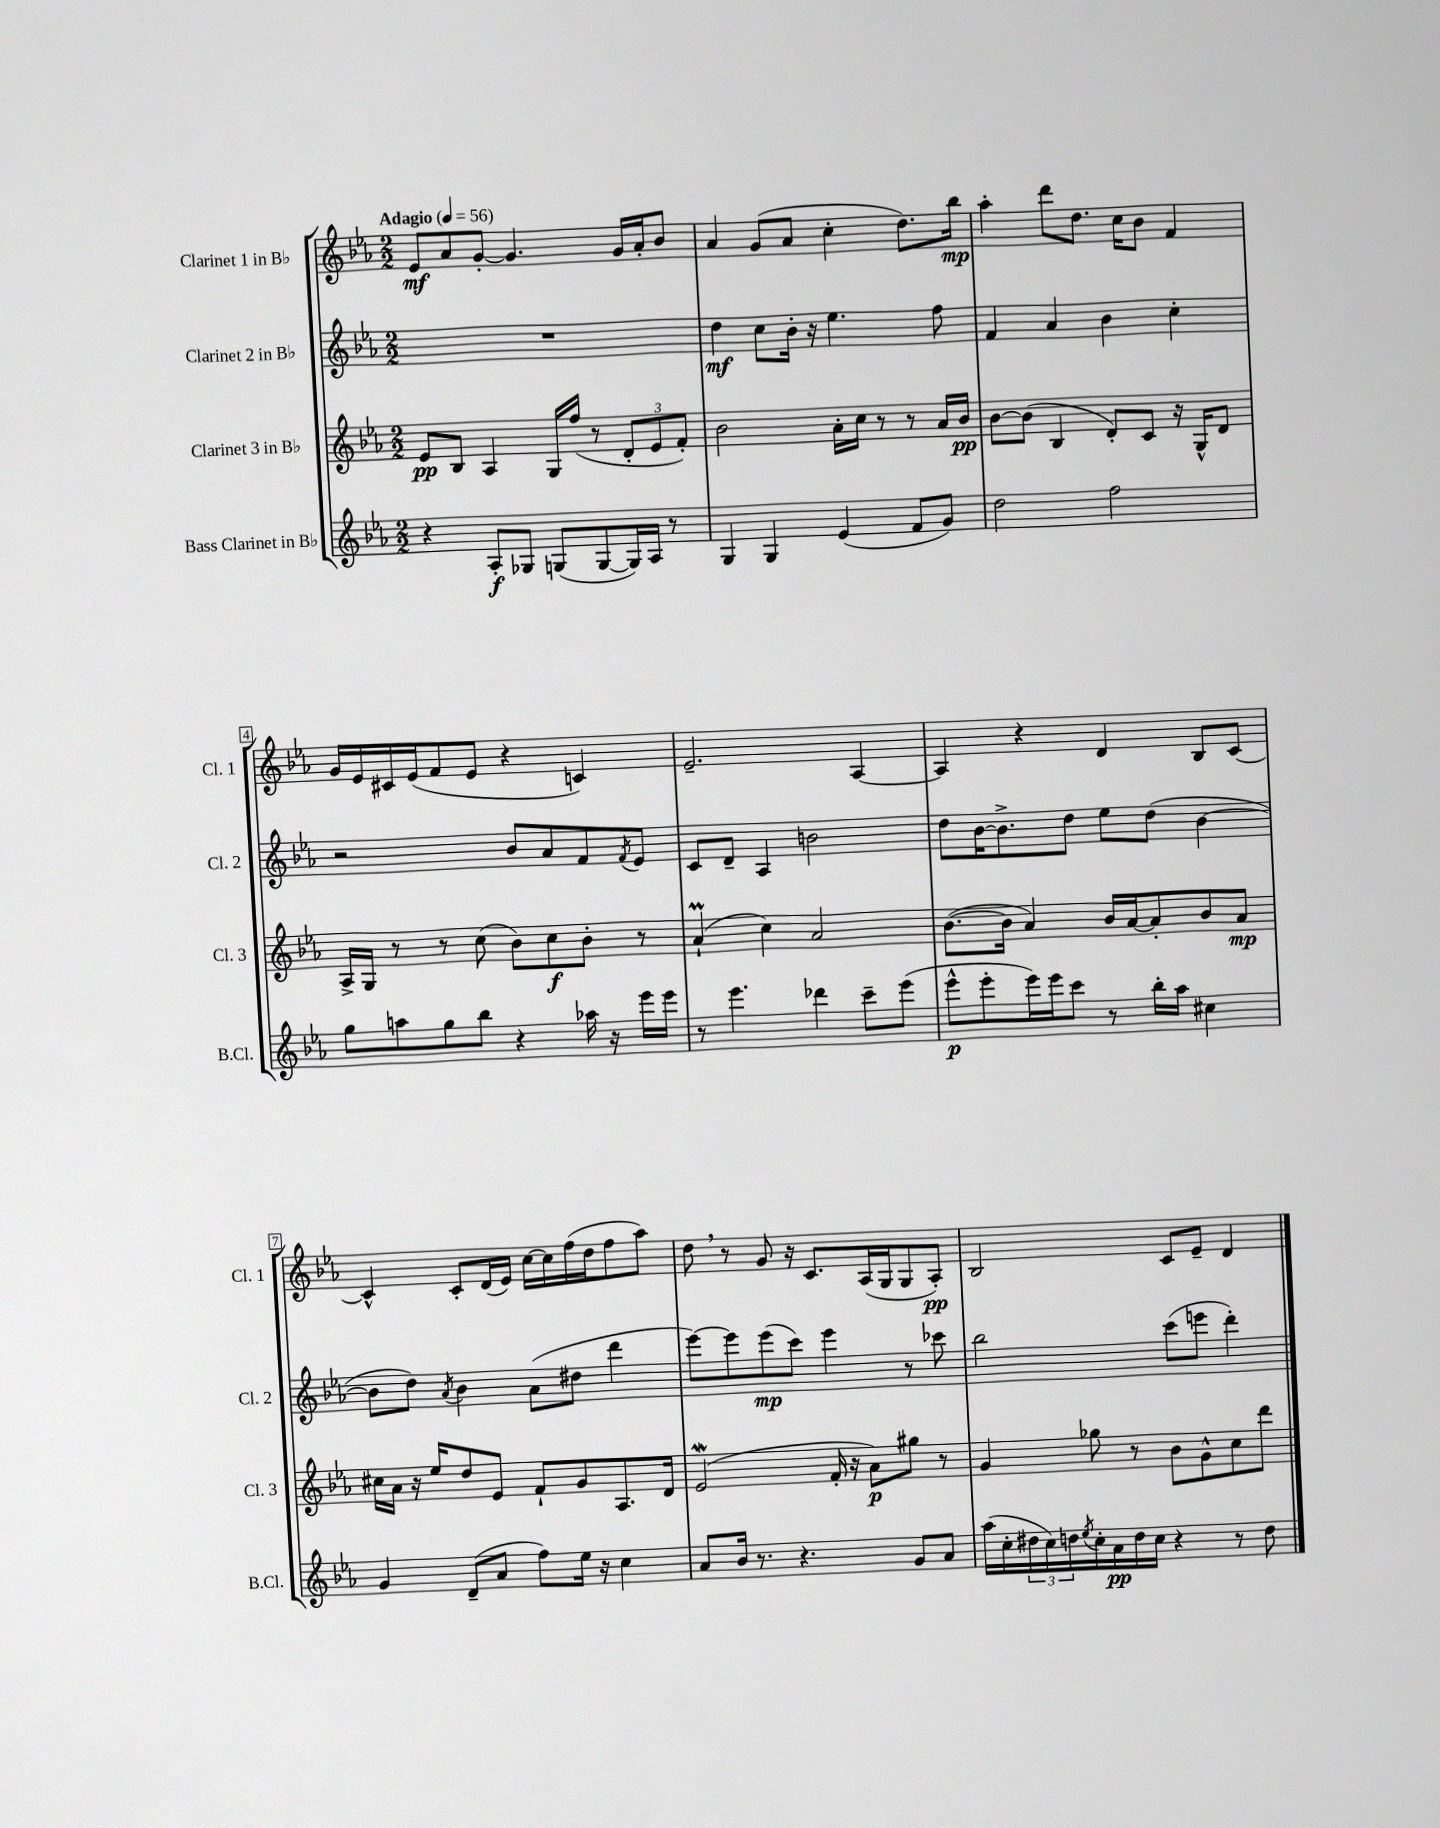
<<
\new StaffGroup <<
\new Staff = "s0" \with { instrumentName = "Clarinet 1 in Bb" shortInstrumentName = "Cl. 1" } {
    \clef treble \key ees \major \numericTimeSignature \time 2/2 \tempo "Adagio" 4 = 56
    ees'8\mf aes'8 g'8~-. g'4. g'16 aes'16-. bes'8 |
    aes'4 g'8( aes'8 c''4-. d''8.) bes''16\mp |
    aes''4-. d'''8 d''8. c''16 bes'8 f'4 |
    g'16 ees'16 cis'16 ees'16( f'8 ees'8 r4 c'4) |
    ees'2.-- aes4~ |
    aes4 r4 d'4 bes8 c'8~ |
    c'4-^ c'8-. d'16( ees'16) c''16~ c''16 f''16( d''16 f''8 aes''8) |
    d''8 \breathe r8 g'8 r16 c'8. aes16( g16 g8 aes8-.\pp) |
    bes2 c'8 ees'8-- d'4 \bar "|." |
}
\new Staff = "s1" \with { instrumentName = "Clarinet 2 in Bb" shortInstrumentName = "Cl. 2" } {
    \clef treble \key ees \major \numericTimeSignature \time 2/2
    R1 |
    d''4\mf c''8 bes'16-. r16 ees''4. f''8 |
    f'4 aes'4 bes'4 c''4-. |
    r2 bes'8 aes'8 f'8 \acciaccatura { f'8 } ees'8 |
    c'8 d'8-- aes4 b'2 |
    d''8 bes'16~ bes'8.-> d''8 ees''8 d''8( bes'4~ |
    bes'8 d''8) \acciaccatura { aes'8 } bes'4 aes'8( dis''8 d'''4 |
    ees'''8~) ees'''8 ees'''8\mp( c'''8) ees'''4 r8 ces'''8 |
    bes''2 c'''8( e'''8 d'''4-.) \bar "|." |
}
\new Staff = "s2" \with { instrumentName = "Clarinet 3 in Bb" shortInstrumentName = "Cl. 3" } {
    \clef treble \key ees \major \numericTimeSignature \time 2/2
    ees'8\pp bes8 aes4 g16 f''16( r8 \tuplet 3/2 { d'8-. ees'8 f'8-.) } |
    bes'2 aes'16-. c''16 r8 r8 aes'16 bes'16\pp |
    bes'8~ bes'8( bes4 d'8-.) c'8 r16 g16-^ d'8 |
    aes16-> g16 r8 r8 c''8( bes'8) c''8\f bes'8-. r8 |
    aes'4-!\prall( c''4) aes'2 |
    bes'8.~( bes'16 aes'4) bes'16 aes'16~ aes'8-. bes'8 aes'8\mp |
    cis''16 aes'16 r16 ees''16 d''8 ees'8 f'8-! g'8 aes8. d'16 |
    ees'2\mordent( f'16-. r16 aes'8\p) gis''8 r8 |
    g'4 ges''8 r8 bes'8 g'8-^ c''8 d'''8 \bar "|." |
}
\new Staff = "s3" \with { instrumentName = "Bass Clarinet in Bb" shortInstrumentName = "B.Cl." } {
    \clef treble \key ees \major \numericTimeSignature \time 2/2
    r4 aes8-.\f ges8 g8( g8~ g16) aes16 r8 |
    g4 g4 ees'4( f'8 g'8) |
    d''2 f''2 |
    g''8 a''8 g''8 bes''8 r4 aes''16 r16 ees'''16 ees'''16 |
    r8 ees'''4. des'''4 c'''8-- ees'''8( |
    ees'''8-^\p ees'''8-. ees'''16) ees'''16 c'''8 r8 bes''16-. aes''16 cis''4 |
    g'4 d'8--( aes'8 f''8) ees''16 r16 c''4 |
    aes'8 bes'16 r8. r4. g'8 aes'8 |
    aes''16( c''16-. \tuplet 3/2 { dis''16 c''16) d''16 } \acciaccatura { ees''8 } c''16-. aes'16\pp d''16 c''16 r4 r8 d''8 \bar "|." |
}
>>
>>
\layout { \context { \Score \override BarNumber.stencil = #(make-stencil-boxer 0.1 0.3 ly:text-interface::print) } }
